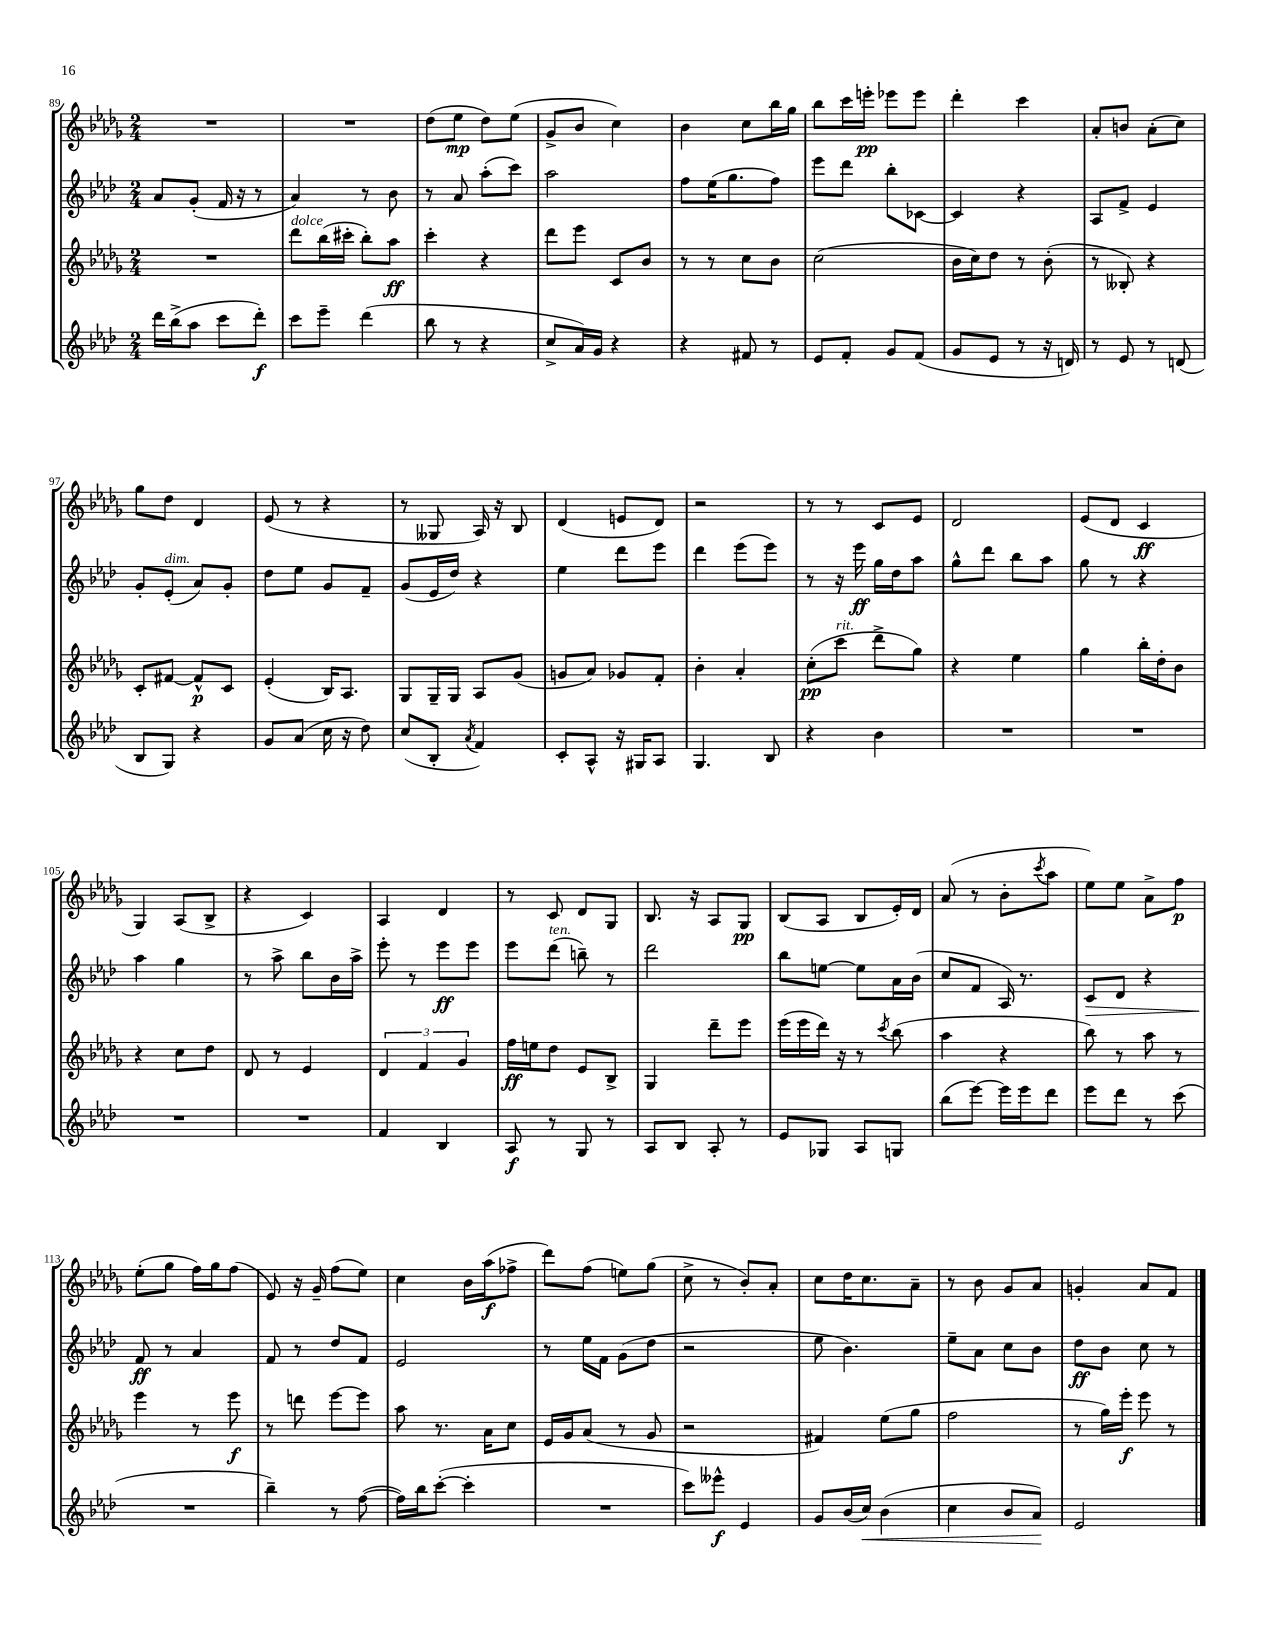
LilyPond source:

<<
\new StaffGroup <<
\new Staff = "s0" {
    \clef treble \key des \major \numericTimeSignature \time 2/4
    R2 |
    R2 |
    des''8( ees''8\mp des''8) ees''8( |
    ges'8-> bes'8 c''4) |
    bes'4 c''8 bes''16 ges''16 |
    bes''8 c'''16 e'''16-.\pp ees'''8 ees'''8 |
    des'''4-. c'''4 |
    aes'8-. b'8 aes'8-.( c''8) |
    ges''8 des''8 des'4 |
    ees'8( r8 r4 |
    r8 geses8 aes16) r16 bes8 |
    des'4( e'8 des'8) |
    r2 |
    r8 r8 c'8 ees'8 |
    des'2 |
    ees'8( des'8 c'4\ff |
    ges4) aes8( bes8-> |
    r4 c'4) |
    aes4 des'4 |
    r8 c'8 des'8 ges8 |
    bes8. r16 aes8 ges8\pp |
    bes8( aes8 bes8 ees'16-.) des'16 |
    aes'8( r8 bes'8-. \acciaccatura { c'''8 } aes''8 |
    ees''8) ees''8 aes'8-> f''8\p |
    ees''8-.( ges''8 f''16) ges''16 f''8( |
    ees'8) r16 ges'16-- f''8( ees''8) |
    c''4 bes'16 aes''16\f( fes''8-> |
    des'''8) f''8( e''8) ges''8( |
    c''8-> r8 bes'8-.) aes'8-. |
    c''8 des''16 c''8. aes'8-- |
    r8 bes'8 ges'8 aes'8 |
    g'4-. aes'8 f'8 \bar "|." |
}
\new Staff = "s1" {
    \clef treble \key aes \major \numericTimeSignature \time 2/4
    aes'8 g'8-.( f'16 r16 r8 |
    aes'4) r8 bes'8 |
    r8 aes'8 aes''8-.( c'''8) |
    aes''2 |
    f''8 ees''16( g''8. f''8) |
    ees'''8 des'''8 bes''8-. ces'8~ |
    ces'4 r4 |
    aes8 f'8-> ees'4 |
    g'8-. ees'8-.^\markup { \italic "dim." }( aes'8) g'8-. |
    des''8 ees''8 g'8 f'8-- |
    g'8( ees'16 des''16) r4 |
    ees''4 des'''8 ees'''8 |
    des'''4 ees'''8( ees'''8) |
    r8 r16 ees'''16\ff g''16 des''16 aes''8 |
    g''8-^ des'''8 bes''8 aes''8 |
    g''8 r8 r4 |
    aes''4 g''4 |
    r8 aes''8-> bes''8 bes'16 aes''16-> |
    ees'''8-. r8 ees'''8\ff ees'''8 |
    ees'''8 des'''8^\markup { \italic "ten." }( b''8--) r8 |
    des'''2 |
    bes''8 e''8~ e''8 aes'16 bes'16( |
    c''8 f'8 aes16) r8. |
    c'8\> des'8 r4 |
    f'8\ff\! r8 aes'4 |
    f'8 r8 des''8 f'8 |
    ees'2 |
    r8 ees''16 f'16 g'8( des''8 |
    r2 |
    ees''8 bes'4.) |
    ees''8-- aes'8 c''8 bes'8 |
    des''8\ff bes'8 c''8 r8 \bar "|." |
}
\new Staff = "s2" {
    \clef treble \key des \major \numericTimeSignature \time 2/4
    R2 |
    des'''8^\markup { \italic "dolce" } bes''16( cis'''16-. bes''8-.) aes''8\ff |
    c'''4-. r4 |
    des'''8 ees'''8 c'8 bes'8 |
    r8 r8 c''8 bes'8 |
    c''2( |
    bes'16 c''16) des''8 r8 bes'8-.( |
    r8 beses8-.) r4 |
    c'8-. fis'8~ fis'8-^\p c'8 |
    ees'4-.( bes16) aes8. |
    ges8 ges16-- ges16 aes8 ges'8( |
    g'8 aes'8) ges'8 f'8-. |
    bes'4-. aes'4-. |
    c''8-.\pp( c'''8^\markup { \italic "rit." } des'''8-> ges''8) |
    r4 ees''4 |
    ges''4 bes''16-. des''16-. bes'8 |
    r4 c''8 des''8 |
    des'8 r8 ees'4 |
    \tuplet 3/2 { des'4 f'4 ges'4 } |
    f''16\ff e''16 des''8 ees'8 bes8-> |
    ges4 des'''8-- ees'''8 |
    ees'''16( ees'''16 des'''16) r16 r8 \acciaccatura { c'''8 } bes''8( |
    aes''4 r4 |
    bes''8) r8 aes''8 r8 |
    ees'''4 r8 ees'''8\f |
    r8 d'''8 ees'''8~ ees'''8 |
    aes''8 r8. aes'16 c''8 |
    ees'16 ges'16 aes'8( r8 ges'8 |
    r2 |
    fis'4) ees''8( ges''8 |
    f''2 |
    r8 ges''16) ees'''16-.\f ees'''8 r8 \bar "|." |
}
\new Staff = "s3" {
    \clef treble \key aes \major \numericTimeSignature \time 2/4
    des'''16 bes''16->( aes''8 c'''8 des'''8-.\f) |
    c'''8 ees'''8-- des'''4( |
    bes''8 r8 r4 |
    c''8-> aes'16) g'16 r4 |
    r4 fis'8 r8 |
    ees'8 f'8-. g'8 f'8( |
    g'8 ees'8 r8 r16 d'16) |
    r8 ees'8 r8 d'8( |
    bes8 g8) r4 |
    g'8 aes'8( c''16 r16 des''8) |
    c''8( bes8-. \acciaccatura { aes'8 } f'4) |
    c'8-. aes8-^ r16 gis16 aes8 |
    g4. bes8 |
    r4 bes'4 |
    R2 |
    R2 |
    R2 |
    R2 |
    f'4 bes4 |
    aes8\f r8 g8 r8 |
    aes8 bes8 aes8-. r8 |
    ees'8 ges8 aes8 g8 |
    bes''8( ees'''8~) ees'''16 ees'''16 des'''8 |
    ees'''8 des'''8 r8 c'''8( |
    R2 |
    bes''4--) r8 f''8~( |
    f''16) bes''16 c'''8~-.( c'''4-. |
    R2 |
    c'''8) eeses'''8-^\f ees'4 |
    g'8 bes'16( c''16\<) bes'4( |
    c''4 bes'8 aes'8\!) |
    ees'2 \bar "|." |
}
>>
>>
\layout { \context { \Score currentBarNumber = #89 } }
